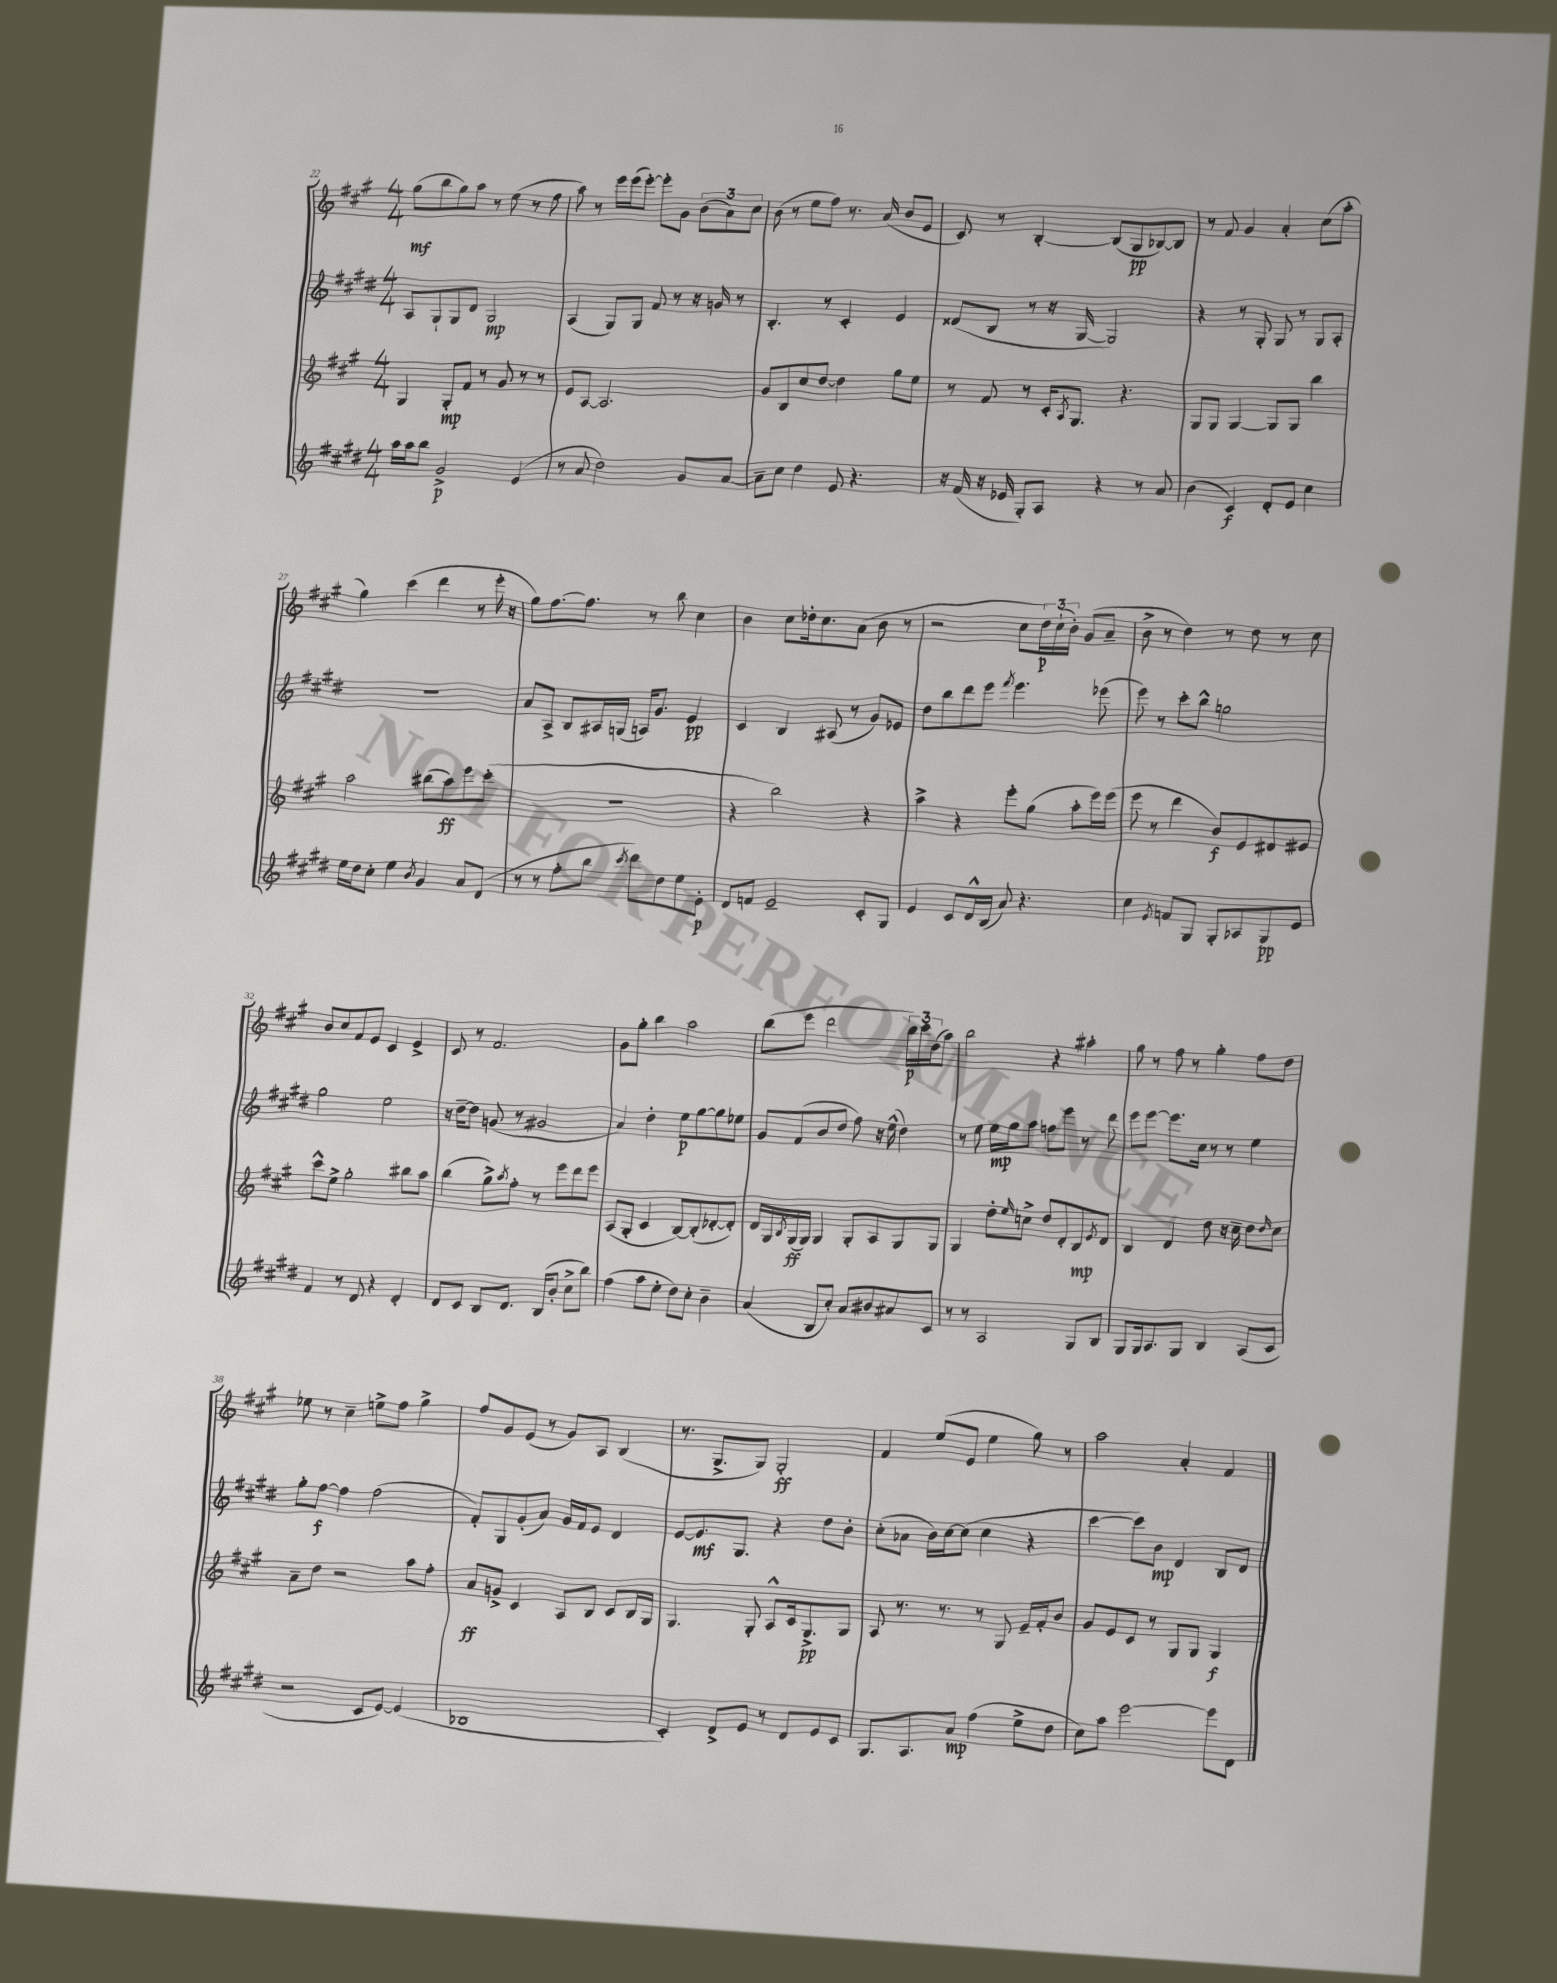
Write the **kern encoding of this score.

**kern	**kern	**kern	**kern
*staff4	*staff3	*staff2	*staff1
*clefG2	*clefG2	*clefG2	*clefG2
*k[f#c#g#d#]	*k[f#c#g#]	*k[f#c#g#d#]	*k[f#c#g#]
*M4/4	*M4/4	*M4/4	*M4/4
16aa	4G#	8A	(8gg#
16aa	.	.	.
8bb	.	8G#`	8bb
2g#^	8G#'	8G#	8gg#)
.	8f#	8d#	8aa
.	8r	2G#	8r
.	8g#	.	(8ee
(4e	8r	.	8r
.	8r	.	8ff#
=	=	=	=
8r	8e	(4A	8aa)
8a	[8A	.	8r
2dd#)	2.A]	8G#)	16eee
.	.	.	(16eee
.	.	8G#	[8eee')
.	.	8f#	8eee']
.	.	8r	8g#
8g#	.	16r	(12b
.	.	16g	.
.	.	.	12a)
[8a	.	8r	.
.	.	.	12cc#
=	=	=	=
8a~]	8g#	4.B'	(8b
8cc#	8B	.	8r
4dd#	8cc#	.	8ee
.	[8dd	8r	8ff#)
8e	4dd]	4c#'	8.r
4.r	.	.	.
.	.	.	(16a
.	8gg#	4e	8b
.	8ee	.	8e
=	=	=	=
16r	8r	(8d##	8c#)
(16f#	.	.	.
16r	8f#	8B	8r
16e-	.	.	.
8G#')	8r	8r	[4B'
8A	16c#'	16r	.
.	8qA	.	.
.	8.G#	[16G#	.
4r	.	2G#])	(8B]
.	4.r	.	8G#
8r	.	.	[8B-)
8a	.	.	8B-]
=	=	=	=
(4b	8G#	4r	8r
.	8G#	.	8f#
4c#)	[4G#	8r	4g#
.	.	8G#'	.
8d#'	8G#]	8G#	4a'
8e	8G#	8r	.
4cc#	4bb	8G#	(8cc#
.	.	8A'	8aa'
=	=	=	=
16ee	2aa	1r	4gg#)
16dd#	.	.	.
8cc#'	.	.	.
4ee	.	.	(4ccc#
8qb	.	.	.
4g#	(8bb#	.	4ddd
.	8aa)	.	.
8a	8eee	.	8r
(8d#	(8ccc#'	.	16eee'
.	.	.	16r
=	=	=	=
8r	1r	8a	8gg#)
8r	.	8A^	[8.ff#
8ff#'	.	8B	.
.	.	.	8.ff#]
8bb	.	16A#	.
.	.	(16G	.
8qccc#	.	.	.
8ddd#)	.	16A)	8r
.	.	8.g#	.
8dd#	.	.	8bb
8ee	.	4e	4cc#
8e'	.	.	.
=	=	=	=
8d#	4r	4c#	4b
8f	.	.	.
2e~	2bb)	4B	8cc#
.	.	.	16dd-'
.	.	.	8.cc#
.	.	(8A#	.
.	.	8r	(8a
8c#'	4r	8g#)	8b
8G#	.	8e-	8r
=	=	=	=
4e	4aa^	8dd#	2r
.	.	8bb	.
8c#	4r	8ddd#	.
16d#^^	.	8eee	.
(16B	.	.	.
.	.	8qfff#	.
8a)	8eee'	4.eee	8cc#
4.r	(8gg#	.	24dd)
.	.	.	(24cc#`
.	.	.	24b')
.	8aa'	.	(8g#
.	16eee)	(8eee-	8a~
.	(16eee	.	.
=	=	=	=
4cc#	8eee	8eee)	8b^
.	8r	8r	8r
8qe	.	.	.
8f	4ddd	8ccc#'	4dd)
8G#	.	8bb^^	.
8G#'	8b)	2gg	8r
8A-	8e	.	8dd
8G#	8d#	.	8r
8e	8e#	.	8cc#
=	=	=	=
4f#	8ccc#^^	2gg#	8b
.	8ee^	.	8cc#
8r	2gg#'	.	8f#
8d#	.	.	8e
4r	.	2ee	4c#
4d#'	8bb#	.	4e^
.	8aa	.	.
=	=	=	=
8d#	(4bb	16r	8c#
.	.	[16dd#~	.
8c#	.	8dd#]	8r
8B	8gg#^)	(8g	2.f#
.	8qaa	.	.
8.d#	8ff#'	8r	.
.	8r	2g#	.
(16B	.	.	.
8b'	8eee	.	.
8cc#^	8ddd	.	.
8bb)	8eee	.	.
=	=	=	=
(4ff#	(8A	4a)	8g#
.	8G#'	.	8gg#'
8aa	4c#	4dd#'	4bb
8ee'	.	.	.
8dd#)	[8B)	8ee	2aa
8cc#'	(8B']	[8gg#	.
4b~	[8d-'	8gg#]	.
.	8d-'])	8ee-	.
=	=	=	=
(4a	16d	8g#	(8bb
.	16G#	.	.
.	8qB	.	.
.	(16G#	(8f#	8eee
.	16G#)	.	.
8B	4G#	8b	2ddd
8cc#')	.	8dd#	.
8a	8G#'	8ff#)	.
8b#	8A	16r	.
.	.	(16ee^^	.
8a#	8G#	4dd#)	24bb)
.	.	.	24ccc#
.	.	.	(24dd
8c#	8G#	.	8aa)
=	=	=	=
8r	4G#	8r	2bb
8r	.	8ee	.
2A	8dd'	16ee	.
.	.	16gg#	.
.	16qqee	.	.
.	8cc^	8aa	.
.	8dd	8ff	4r
.	8d'	8eee	.
8G#	8B	8r	4aa#'
.	8qe	.	.
8B	8d	8ddd#	.
=	=	=	=
8G#	4B	8eee	8gg#
16G#	.	[8eee	8r
8.A	.	.	.
.	4d	8.eee]	8ff#
8G#	.	.	8r
.	.	16cc#	.
4B	8dd	8r	4gg#'
.	16r	8r	.
.	16cc#~	.	.
(8A	8dd	4ee	8ff#
.	16qqdd	.	.
8c#	8cc#	.	8dd
=	=	=	=
2r	8a~	8gg#'	8ee-
.	8dd	[8ff#	8r
.	2r	4ff#]	4cc#~
8c#	.	(2ff#	8ee^
[8e)	.	.	8ff#
(4e]	8aa	.	4gg#^
.	8ff#'	.	.
=	=	=	=
1B-	8a	8f#')	8ff#
.	8g^	8G#	8g#
.	4c#	(8g#'	(8e
.	.	8a)	8r
.	8A	16g#	8g#)
.	.	16f#	.
.	8B	8e	8A
.	8c#	4d#	(4B
.	16B	.	.
.	16G#	.	.
=	=	=	=
4c#')	4.G#	[8e	8.r
.	.	8.e]	.
.	.	.	8.G#^
8d#^	.	.	.
.	.	8.G#	.
8e	8G#'	.	8G#)
8r	8A^^	4r	2G#'
8d#	16c#	.	.
.	8.G#^	.	.
8e	.	8dd#	.
8c#	8G#	8b'	.
=	=	=	=
8.G#	8A	(8cc#'	4f#
.	8.r	8a-	.
8.A	.	.	.
.	.	16b)	(8ee
.	8.r	[16cc#	.
8a	.	(8cc#]	8e
(4ff#	8r	4cc#	4ee
.	8G#	.	.
8ee^	16e~	4r	8gg#)
.	16f#'	.	.
8dd#	8b	.	8r
=	=	=	=
8cc#)	8g#	[4ccc#	2aa
8aa	8e	.	.
[2eee	8c#	8ccc#])	.
.	8r	8b	.
.	8G#	4d#	4a'
.	8G#	.	.
8eee]	4G#	8B	4f#
8d#	.	8d#	.
==	==	==	==
*-	*-	*-	*-
